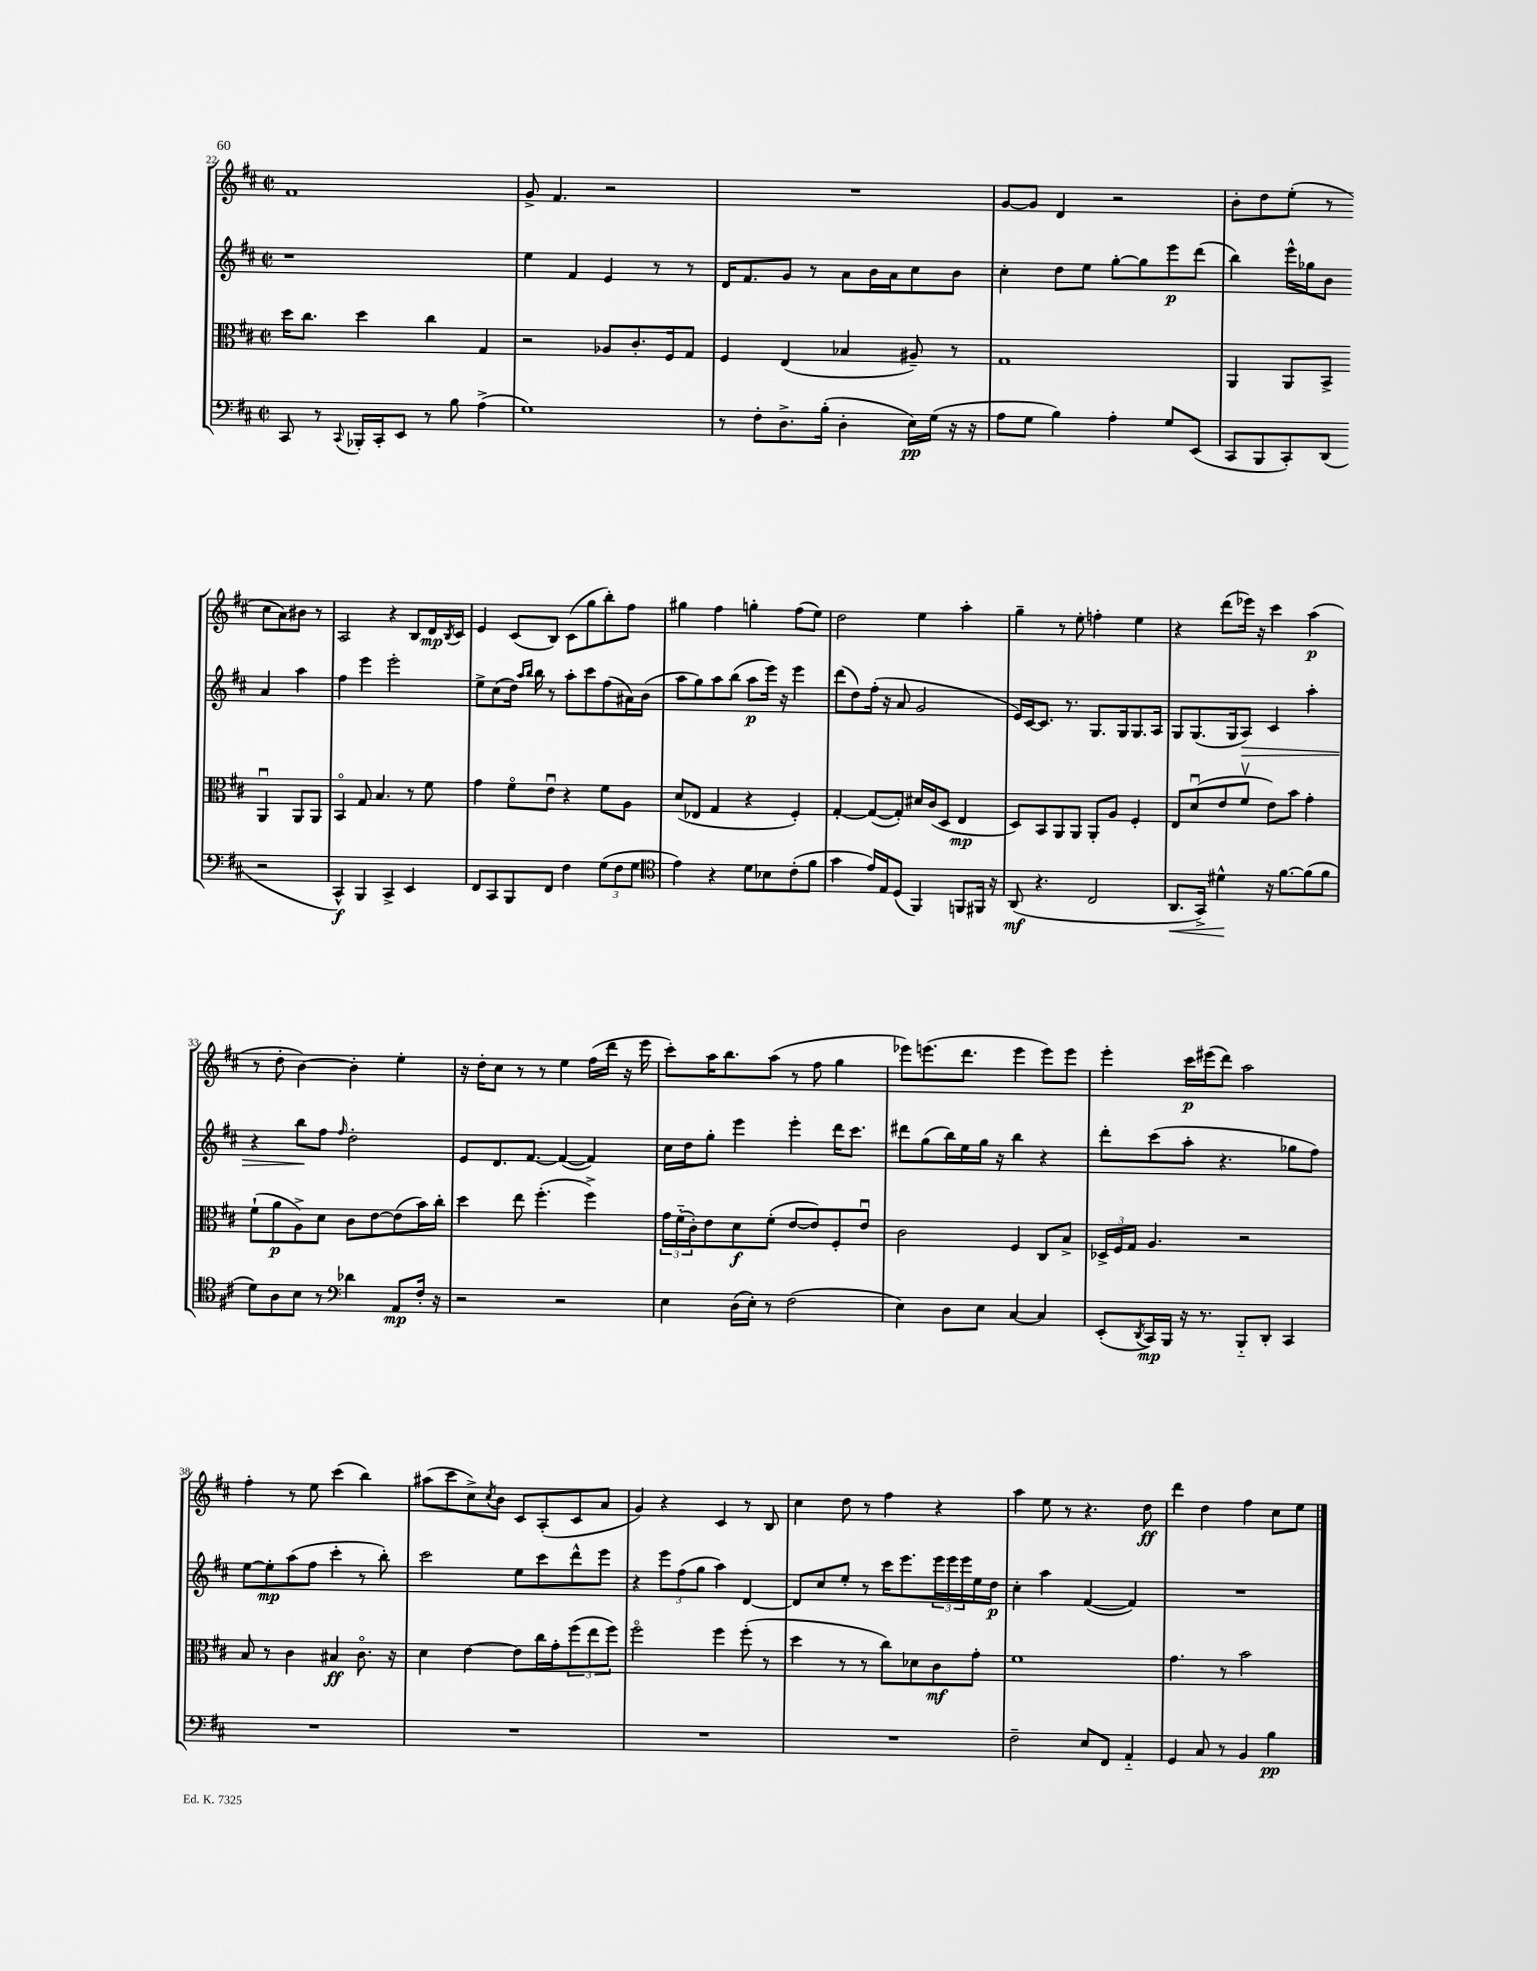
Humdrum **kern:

**kern	**kern	**kern	**kern
*staff4	*staff3	*staff2	*staff1
*clefF4	*clefC3	*clefG2	*clefG2
*k[f#c#]	*k[f#c#]	*k[f#c#]	*k[f#c#]
*M2/2	*M2/2	*M2/2	*M2/2
*met(c|)	*met(c|)	*met(c|)	*met(c|)
8CC#/	16dd\LK	1r	1f#
.	8.cc#\J	.	.
8r	.	.	.
8qqCC#/	.	.	.
16BBB-'/LL	4dd\	.	.
16CC#'/J	.	.	.
8EE/J	.	.	.
8r	4cc#\	.	.
8B\	.	.	.
(4A^\	4G/	.	.
=	=	=	=
1G)	2r	4ee\	8g^/
.	.	.	4.f#/
.	.	4f#/	.
.	8A-/L	4e/	2r
.	8.c#'/	.	.
.	.	8r	.
.	16F#/k	.	.
.	8G/J	8r	.
=	=	=	=
8r	4F#/	16d/LK	1r
.	.	8.f#/	.
8F#'\L	.	.	.
8.D^\	(4E/	8g/J	.
.	.	8r	.
(16B'\Jk	.	.	.
4D'\	4B-/	8a\L	.
.	.	16b\L	.
.	.	16a\J	.
16E\LL)	8A#~/)	8cc#\	.
(16G\JJ	.	.	.
16r	8r	8b\J	.
16r	.	.	.
=	=	=	=
8A\L	1G	4cc#'\	[8g/L
8G\J	.	.	8g/]J
4B\)	.	8dd\L	4d/
.	.	8ee\J	.
4A'\	.	[8gg'\L	2r
.	.	8gg\]	.
8G/L	.	8eee\	.
(8EE/J	.	(8ddd\J	.
=	=	=	=
8CC#/L	4AA/	4bb\)	8b'\L
8BBB/	.	.	8dd\
8CC#'/)	8AA/L	16eee^^\LL	(8ee'\J
.	.	16gg-\J	.
(8DD/J	8BB^/J	8b\J	8r
2r	4AAu/	4a/	8cc#\L
.	.	.	8a\)
.	8AA/L	4aa\	8b#\J
.	8AA/J	.	8r
=	=	=	=
4CC#^^/)	4BBo/	4ff#\	2A/
4BBB/	8G/	4eee\	.
.	4.B/	.	.
4CC#^/	.	2eee'\	4r
4EE/	8r	.	8B/L
.	8f#\	.	16d/L
.	.	.	8qB/
.	.	.	16c#/JJ
=	=	=	=
8FF#/L	4g\	8ee^\L	4e/
8CC#/	.	(8cc#\	.
8BBB/	8f#o\L	16dd\Jk)	(8c#/L
.	.	16qqaa/LL	.
.	.	16qqbb/JJ	.
.	.	16bb\	.
8FF#/J	8eu\J	8r	8B/J)
4F#\	4r	8aa'\L	(8c#\L
.	.	8ccc#\	8gg\
(12G\L	8f#\L	(8ff#\	8bb'\)
12F#\	.	.	.
.	8A\J	16a#\L)	8ff#\J
12G\J	.	.	.
.	.	(16b\JJ	.
=	=	=	=
*clefC4	*	*	*
4e\)	(8d/L	8aa\L	4gg#\
.	8E-/J	8gg\)	.
4r	4G/	8aa\	4ff#\
.	.	(8bb\J	.
8d\L	4r	8aa\L	4gg'\
8B-\	.	16eee\Jk)	.
.	.	16r	.
(8c#'\	4F#'/)	4eee\	(8ff#\L
8f#\J	.	.	8ee\J)
=	=	=	=
4g\	[4G'/	(8ddd\L	2dd\
.	.	8dd\)	.
16e/LL)	(8G/_L	(16ff#'\Jk	.
16E/J	.	16r	.
(8D/J	8G'/]J)	8a/	.
4FF#/)	16d#/LL	2g/	4ee\
.	(16c#/J	.	.
.	8D/J	.	.
8FF/L	4E/	.	4aa'\
16FF#/Jk	.	.	.
16r	.	.	.
=	=	=	=
(8AA/	8D/L)	16e/LL)	4gg~\
.	.	[16c#/J	.
4.r	8BB/	8.c#/]J	.
.	8AA/	.	8r
.	.	8.r	.
.	8AA/J	.	8ee'\
2C#/	8AA'/L	8.G/L	4ff'\
.	8A/J	.	.
.	.	16G/k	.
.	4F#'/	8.G/	4ee\
.	.	16A/Jk	.
=	=	=	=
8.AA/L	8E/L	8G/L	4r
.	(8du/	(8.G/	.
16GG^/Jk)	.	.	.
4d#^^\	8e/	.	(8ddd\L
.	.	16G/k	.
.	8f#v/J	8A/J)	16eee-\Jk)
.	.	.	16r
16r	8e\L)	4c#/	4ccc#\
[8.f#\L	.	.	.
.	8b\J	.	.
(8f#\]	4g'\	4aa'\	(4aa\
8f#\J	.	.	.
=	=	=	=
8d\L)	(8f#`\L	4r	8r
8A\	8a\	.	8dd'\
8B\J	8A^\)	8bb\L	[4b\)
8r	8d\J	8ff#\J	.
*clefF4	*	*	*
.	.	16qqff#/	.
4d-\	8c#\L	2dd'\	4b'\]
.	[8e\	.	.
8AA/L	(8e\]	.	4ee'\
16F#'/Jk	16b\L)	.	.
16r	16cc#'\JJ	.	.
=	=	=	=
2r	4dd\	8e/L	16r
.	.	.	16dd'\LK
.	.	8.d/	8cc#\J
.	8ee\	.	8r
.	.	[8.f#/J	.
.	(4.ff#'\	.	8r
2r	.	(4f#/_	4ee\
.	4ff#^\)	4f#/])	(16ff#\LL
.	.	.	16ddd\JJ
.	.	.	16r
.	.	.	16eee\
=	=	=	=
4E\	24g\LL	16cc#\LL	8ccc#'\L)
.	(24f#'~\	.	.
.	.	16dd\J	.
.	24c#'\J)	.	.
.	8e\	8gg'\J	16aa\K
.	.	.	8.bb\
(16D\LL	8d\	4eee\	.
16E'\JJ)	.	.	.
8r	(8f#'\J	.	(8aa\J
(2F#\	[8e/L	4eee'\	8r
.	8e/])	.	8ff#\
.	8F#'/	16ddd\LK	4gg\
.	.	8.ccc#\J	.
.	8eu/J	.	.
=	=	=	=
4E\)	2c#\	8ddd#\L	8eee-\L)
.	.	(8gg\	(8.eee\
8D\L	.	16bb\L)	.
.	.	16ee\	8.ddd\J
8E\J	.	16gg\JJ	.
.	.	16r	.
[4C#/	4F#/	4bb\	4eee\
4C#/]	8C#/L	4r	8eee\L)
.	8B^/J	.	8eee\J
=	=	=	=
(8EE'/L	24D-^/LL	8ddd'\L	4eee'\
.	24F#/	.	.
.	24G/JJ	.	.
8qDD/	.	.	.
16CC#/L)	4.A/	(8ccc#\	.
16BBB/JJ	.	.	.
16r	.	8aa'\J	16ccc#\LL
8.r	.	.	(16eee#\J
.	.	4.r	8ddd\J)
8BBB'~/L	2r	.	2aa\
8DD'/J	.	.	.
4CC#/	.	8gg-\L	.
.	.	8ff#\J)	.
=	=	=	=
1r	8B/	[8ee\L	4ff#'\
.	8r	8ee'\]	.
.	4c#\	(8aa\	8r
.	.	8ff#\J	8ee\
.	4B#/	4ccc#'\	(4ccc#\
.	8.c#o\	8r	4bb\)
.	.	8bb'\)	.
.	16r	.	.
=	=	=	=
1r	4d\	2ccc#\	(8aa#\L
.	.	.	8ccc#\
.	[4e\	.	8cc#^\)
.	.	.	8qcc#/
.	.	.	8b\J
.	8e\]L	8ee\L	8c#/L
.	16cc#\L	8ccc#\	(8A'/
.	16g'\J	.	.
.	(12ff#\	8ddd^^\	8c#/
.	12ee\	.	.
.	.	8eee\J	8a/J
.	12ff#\J)	.	.
=	=	=	=
1r	2ff#o\	4r	4g/)
.	.	12eee\L	4r
.	.	(12ff#\	.
.	.	12gg\J	.
.	4ff#\	4aa\)	4c#/
.	(8ff#'\	[4d/	8r
.	8r	.	8B/
=	=	=	=
1r	4dd\	8d/]L	4cc#\
.	.	8cc#/	.
.	8r	8ee'/J	8dd\
.	8r	8r	8r
.	8cc#\L)	16ccc#\LK	4ff#\
.	.	8.eee\	.
.	8d-\	.	.
.	8c#\	24eee\L	4r
.	.	24eee\	.
.	.	24eee\	.
.	8g'\J	16ee\	.
.	.	16dd\JJ	.
=	=	=	=
2F#~\	1f#	4cc#'\	4aa\
.	.	4aa\	8ee\
.	.	.	8r
8E/L	.	([4f#/	4.r
8FF#/J	.	.	.
4AA'~/	.	4f#/])	.
.	.	.	8dd\
=	=	=	=
4GG/	4.g\	1r	4ddd\
8C#/	.	.	4dd\
8r	8r	.	.
4BB/	2b\	.	4ff#\
4B\	.	.	8cc#\L
.	.	.	8ee\J
==	==	==	==
*-	*-	*-	*-
